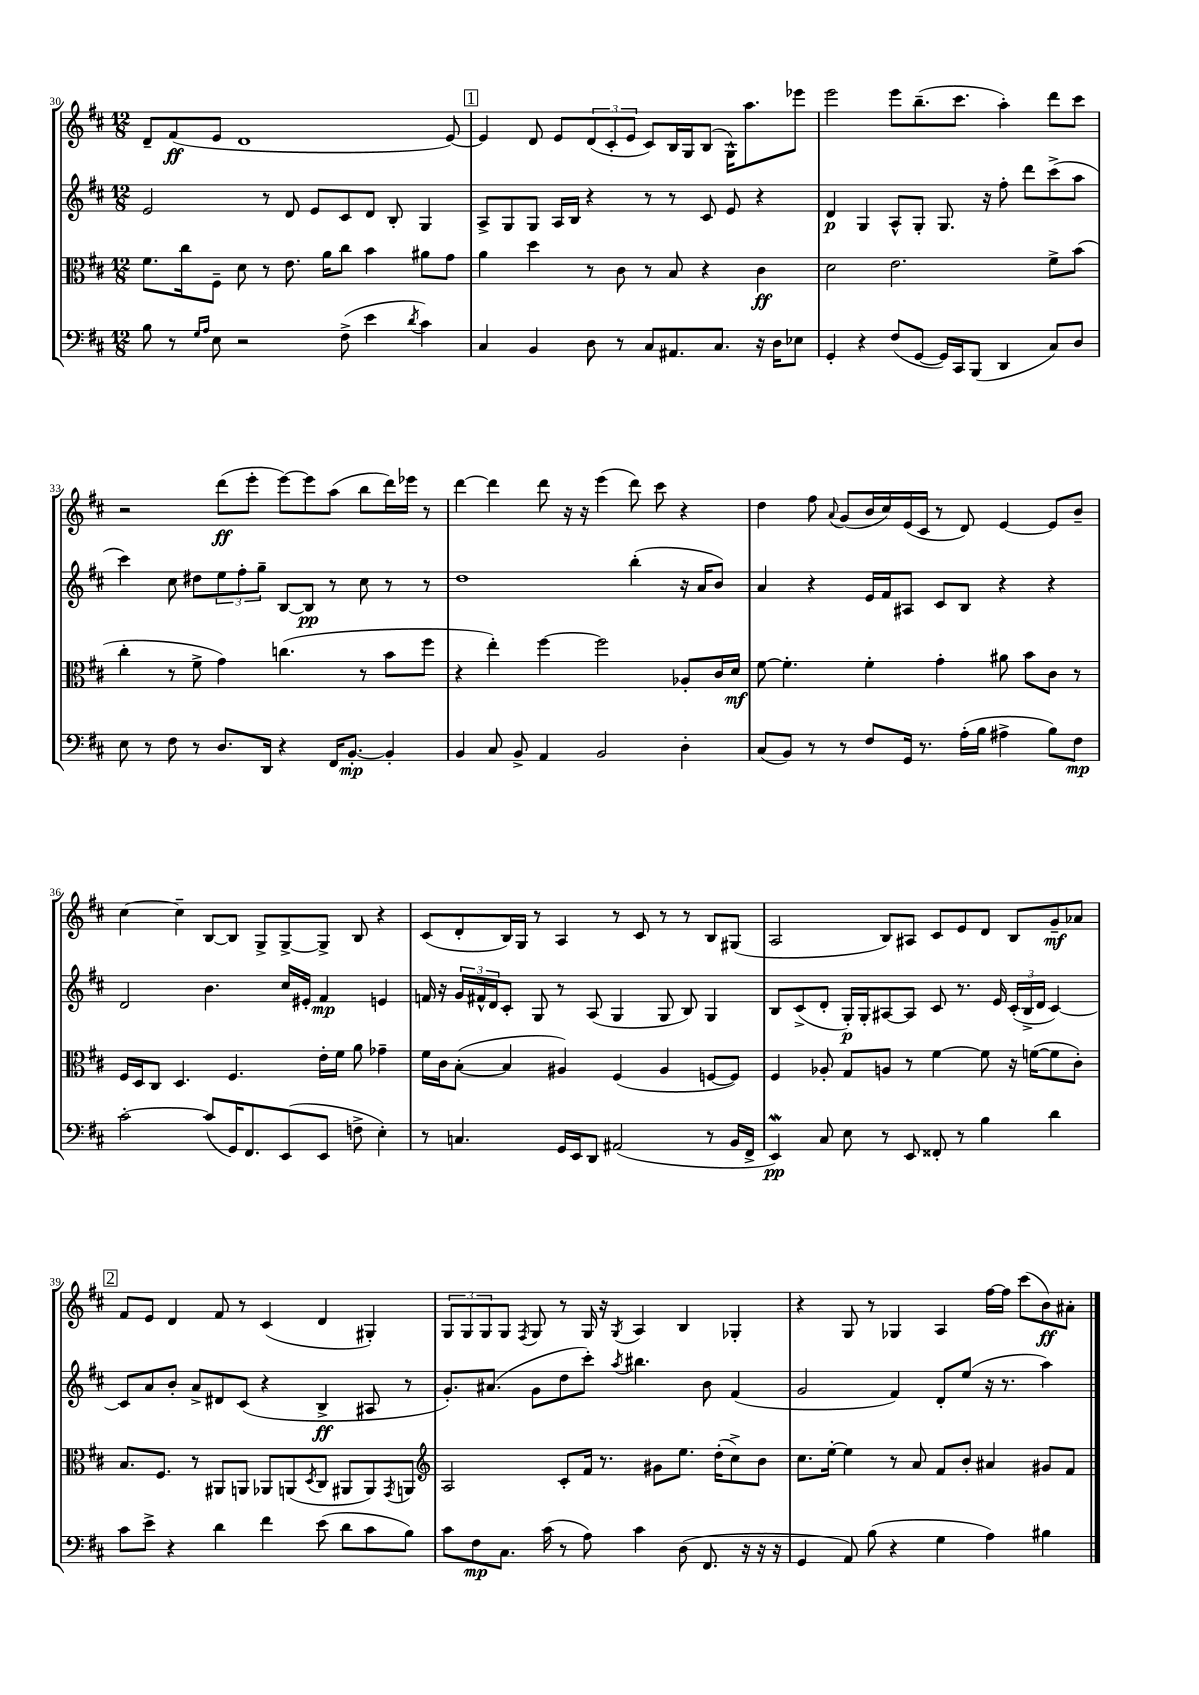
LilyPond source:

<<
\new StaffGroup <<
\new Staff = "s0" {
    \clef treble \key d \major \numericTimeSignature \time 12/8
    d'8-- fis'8\ff( e'8 d'1 e'8~) |
    \mark \markup { \box "1" } e'4 d'8 e'8 \tuplet 3/2 { d'8( cis'8-. e'8 } cis'8) b16 g16 b8( g16-^) a''8. ees'''8 |
    e'''2 e'''8 b''8.--( cis'''8. a''4-.) d'''8 cis'''8 |
    r2 d'''8\ff( e'''8-. e'''8~) e'''8 a''8( b''8 d'''16) ees'''16 r8 |
    d'''4~ d'''4 d'''8 r16 r16 e'''4( d'''8) cis'''8 r4 |
    d''4 fis''8 \appoggiatura { a'8 } g'8( b'16 cis''16) e'16( cis'16 r8 d'8) e'4~ e'8 b'8-- |
    cis''4~ cis''4-- b8~ b8 g8-> g8~-> g8-> b8 r4 |
    cis'8( d'8-. b16) g16 r8 a4 r8 cis'8 r8 r8 b8 gis8( |
    a2 b8) ais8 cis'8 e'8 d'8 b8 g'8--\mf aes'8 |
    \mark \markup { \box "2" } fis'8 e'8 d'4 fis'8 r8 cis'4( d'4 gis4-.) |
    \tuplet 3/2 { g8 g8 g8 } g8 \acciaccatura { fis8 } g8 r8 g16 r16 \acciaccatura { g8 } a4 b4 ges4-. |
    r4 g8 r8 ges4 a4 fis''16~ fis''16 cis'''8( b'8\ff) ais'8-. \bar "|." |
}
\new Staff = "s1" {
    \clef treble \key d \major \numericTimeSignature \time 12/8
    e'2 r8 d'8 e'8 cis'8 d'8 b8-. g4 |
    \mark \markup { \box "1" } a8-> g8 g8 a16 b16 r4 r8 r8 cis'8 e'8 r4 |
    d'4\p g4 a8-^ g8-. g8. r16 fis''8-. d'''8 cis'''8->( a''8 |
    cis'''4) cis''8 dis''8 \tuplet 3/2 { e''8 fis''8-. g''8-- } b8~ b8\pp r8 cis''8 r8 r8 |
    d''1 b''4-.( r16 a'16 b'8) |
    a'4 r4 e'16 fis'16 ais8 cis'8 b8 r4 r4 |
    d'2 b'4. cis''16 eis'16-. fis'4\mp e'4 |
    f'16 r16 \tuplet 3/2 { g'16 fis'16-^ d'16 } cis'8-. g8 r8 a8( g4 g8 b8) g4 |
    b8 cis'8->( d'8-. g16-.\p) g16-. ais8~ ais8 cis'8 r8. e'16 \tuplet 3/2 { cis'16-.( b16-> d'16 } cis'4~) |
    \mark \markup { \box "2" } cis'8 a'8 b'8-. a'8-> dis'8 cis'8( r4 b4->\ff ais8 r8 |
    g'8.-.) ais'8.( g'8 d''8 cis'''8-.) \acciaccatura { a''8 } bis''4. b'8 fis'4( |
    g'2 fis'4) d'8-. e''8( r16 r8. a''4) \bar "|." |
}
\new Staff = "s2" {
    \clef alto \key d \major \numericTimeSignature \time 12/8
    fis'8. cis''16 fis8-- d'8 r8 e'8. a'16 cis''8 b'4 ais'8 g'8 |
    \mark \markup { \box "1" } a'4 d''4 r8 cis'8 r8 b8 r4 cis'4\ff |
    d'2 e'2. fis'8-> b'8( |
    cis''4-. r8 fis'8-> g'4) c''4.( r8 b'8 fis''8 |
    r4 e''4-.) fis''4~ fis''2 aes8-. cis'16 d'16\mf |
    fis'8~ fis'4.-. fis'4-. g'4-. ais'8 b'8 cis'8 r8 |
    fis16 d16 cis8 d4. fis4. e'16-. fis'16 a'8 ges'4-- |
    fis'16 cis'16 b8~-.( b4 ais4) fis4( ais4 f8~ f8) |
    fis4 aes8-. g8 a8 r8 fis'4~ fis'8 r16 f'16~( f'8 cis'8-.) |
    \mark \markup { \box "2" } b8. fis8. r8 ais,8 a,8 aes,8 a,8( \acciaccatura { d8 } cis8 ais,8 ais,8) \acciaccatura { g,8 } a,8 |
    \clef treble a2 cis'8-. fis'16 r8. gis'8 e''8. d''16-.( cis''8->) b'8 |
    cis''8. e''16~-. e''4 r8 a'8 fis'8 b'8-. ais'4 gis'8 fis'8 \bar "|." |
}
\new Staff = "s3" {
    \clef bass \key d \major \numericTimeSignature \time 12/8
    b8 r8 \grace { g16 a16 } e8 r2 fis8->( e'4 \acciaccatura { d'8 } cis'4) |
    \mark \markup { \box "1" } cis4 b,4 d8 r8 cis8 ais,8. cis8. r16 d16 ees8 |
    g,4-. r4 fis8( g,8~ g,16) cis,16 b,,8( d,4 cis8) d8 |
    e8 r8 fis8 r8 d8. d,16 r4 fis,16 b,8.~-.\mp b,4-. |
    b,4 cis8 b,8-> a,4 b,2 d4-. |
    cis8( b,8) r8 r8 fis8 g,16 r8. a16-.( b16 ais4-> b8) fis8\mp |
    cis'2~-. cis'8( g,16) fis,8. e,8( e,8 f8-> e4-.) |
    r8 c4. g,16 e,16 d,8 ais,2( r8 b,16 fis,16-> |
    e,4\mordent\pp) cis8 e8 r8 e,8 fisis,8-. r8 b4 d'4 |
    \mark \markup { \box "2" } cis'8 e'8-> r4 d'4 fis'4 e'8( d'8 cis'8 b8) |
    cis'8 fis8\mp cis8. cis'16( r8 a8) cis'4 d8( fis,8. r16 r16 r16 |
    g,4 a,8) b8( r4 g4 a4) bis4 \bar "|." |
}
>>
>>
\layout { \context { \Score currentBarNumber = #30 } }
